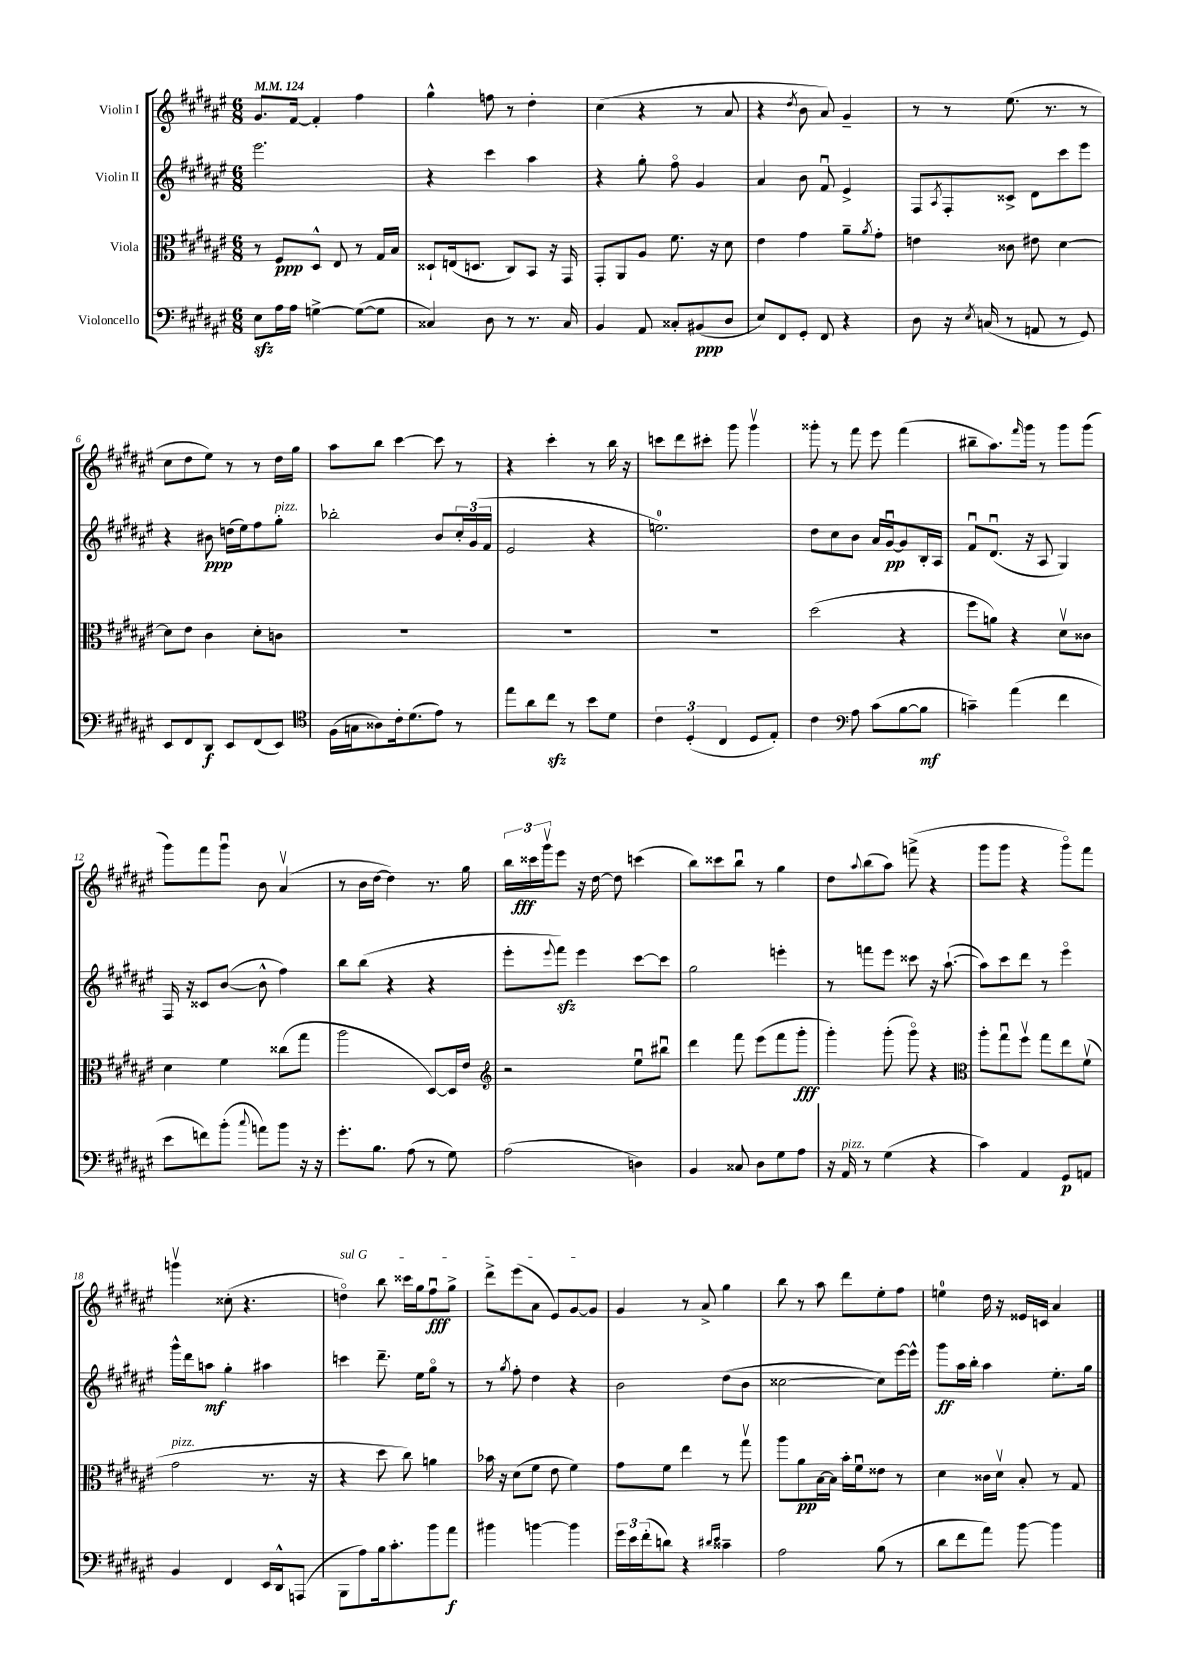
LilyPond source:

<<
\new StaffGroup <<
\new Staff = "s0" \with { instrumentName = "Violin I" } {
    \clef treble \key fis \major \numericTimeSignature \time 6/8 \tempo 4 = 124
    gis'8. fis'16~ fis'4-. fis''4 |
    gis''4-^ f''8 r8 dis''4-. |
    cis''4( r4 r8 ais'8 |
    r4 \acciaccatura { dis''8 } b'8 ais'8) gis'4-- |
    r8 r8 eis''8.( r8. r8 |
    cis''8 dis''8 eis''8) r8 r8 dis''16 gis''16 |
    ais''8 b''8 cis'''4~ cis'''8 r8 |
    r4 cis'''4-. r8 b''16 r16 |
    c'''8 dis'''8 cis'''8-. gis'''8 gis'''4\upbow |
    gisis'''8-. r8 fis'''8 eis'''8 fis'''4( |
    bis''8-- ais''8.) \grace { fis'''16 } gis'''16 r8 gis'''8 gis'''8( |
    gis'''8) fis'''8 gis'''8\downbow b'8 ais'4\upbow( |
    r8 b'16 dis''16~ dis''4) r8. gis''16 |
    \tuplet 3/2 { b''16 cisis'''16\fff gis'''16\upbow } eis'''8 r16 dis''16~ dis''8 c'''4( |
    b''8) cisis'''8 b''8\downbow r8 gis''4 |
    dis''8 \appoggiatura { ais''8 } b''8( ais''8) f'''8->( r4 |
    gis'''8 gis'''8 r4 gis'''8\flageolet) fis'''8 |
    g'''4\upbow cisis''8-.( r4. |
    \once \override TextSpanner.bound-details.left.text = \markup { \italic "sul G" } d''4\flageolet\startTextSpan) b''8 cisis'''16 gis''16 fis''8\downbow\fff gis''8-> |
    dis'''8-> eis'''8( ais'8 eis'8) gis'8~ gis'8\stopTextSpan |
    gis'4 r8 ais'8-> gis''4 |
    b''8 r8 ais''8 dis'''8 eis''8-. fis''8 |
    e''4-0 dis''16 r16 eisis'16 c'16 ais'4 \bar "|." |
}
\new Staff = "s1" \with { instrumentName = "Violin II" } {
    \clef treble \key fis \major \numericTimeSignature \time 6/8
    eis'''2. |
    r4 cis'''4 ais''4 |
    r4 gis''8-. fis''8\flageolet gis'4 |
    ais'4 b'8 fis'8\downbow eis'4-> |
    fis8 \acciaccatura { ais8 } fis8-. cisis'8-> dis'8 cis'''8 eis'''8 |
    r4 bis'8\ppp d''16( eis''16) fis''8 gis''8-.^\markup { \italic "pizz." } |
    bes''2-. b'8 \tuplet 3/2 { cis''16-. gis'16( fis'16 } |
    eis'2 r4 |
    e''2.-0) |
    dis''8 cis''8 b'8 ais'16 gis'16~\downbow\pp gis'8 b16-. ais16 |
    fis'8\downbow dis'8.\downbow( r16 ais8 gis4) |
    fis16 r16 cisis'8 b'8~( b'8-^ fis''4) |
    b''8 b''8( r4 r4 |
    eis'''8-. \appoggiatura { eis'''8 } fis'''8\sfz) eis'''4 cis'''8~ cis'''8 |
    gis''2 e'''4-. |
    r8 f'''8 eis'''8 cisis'''8 r16 ais''8.~-!( |
    ais''8) cis'''8 dis'''8 r8 eis'''4\flageolet |
    gis'''16-^ dis'''16 a''8\mf gis''4-. ais''4 |
    c'''4 dis'''8.-- eis''16 gis''8\flageolet r8 |
    r8 \acciaccatura { gis''8 } fis''8-. dis''4 r4 |
    b'2 dis''8( b'8 |
    cisis''2~ cisis''8) eis'''16~ eis'''16-^ |
    gis'''8\ff ais''16 b''16-. ais''4 eis''8.-. gis''16 \bar "|." |
}
\new Staff = "s2" \with { instrumentName = "Viola" } {
    \clef alto \key fis \major \numericTimeSignature \time 6/8
    r8 fis8\ppp dis8-^ eis8 r8 gis16 b16 |
    disis8-! e16( d8. cis8) b,8 r16 gis,16 |
    gis,8-. ais,8 ais8 fis'8. r16 dis'8 |
    eis'4 gis'4 ais'8-- \acciaccatura { ais'8 } gis'8-. |
    e'4 cisis'8 eis'8 dis'4~ |
    dis'8 eis'8 cis'4 dis'8-. c'8 |
    R2. |
    R2. |
    R2. |
    dis''2( r4 |
    fis''8 a'8) r4 dis'8\upbow cisis'8 |
    dis'4 fis'4 cisis''8( gis''8 |
    ais''2 dis8~) dis16 eis'16 |
    \clef treble r2 eis''8\downbow bis''8\downbow |
    dis'''4 fis'''8 eis'''8( fis'''8 gis'''8-.\fff |
    gis'''4-.) gis'''8-.( gis'''8\flageolet) r4 |
    \clef alto ais''8-. gis''8\downbow fis''8\upbow gis''8 eis''8 fis'8\upbow( |
    gis'2^\markup { \italic "pizz." } r8. r16 |
    r4 dis''8 cis''8) a'4 |
    bes'16 r16 dis'8( fis'8 eis'8 fis'4) |
    gis'8 fis'8 eis''4 r8 gis''8\upbow |
    ais''8 ais'8\pp b16~ b16 b'16-. fis'16\downbow eisis'8 r8 |
    dis'4 cisis'16 dis'16\upbow b8-. r8 gis8 \bar "|." |
}
\new Staff = "s3" \with { instrumentName = "Violoncello" } {
    \clef bass \key fis \major \numericTimeSignature \time 6/8
    eis8\sfz ais16 ais16 g4~-> g8~( g8 |
    cisis4) dis8 r8 r8. cisis16 |
    b,4 ais,8 cisis8-. bis,8\ppp( dis8 |
    eis8) fis,8 gis,8-. fis,8 r4 |
    dis8 r16 \acciaccatura { eis8 } c16( r8 a,8 r8 gis,8) |
    eis,8 fis,8 dis,8\f eis,8 fis,8( eis,8) |
    \clef tenor fis16( g16 aisis8) cis'16-. dis'8.( eis'8) r8 |
    eis''8 ais'8 cis''8\sfz r8 b'8 dis'8 |
    \tuplet 3/2 { cis'4 dis4-.( cis4 } dis8 eis8-.) |
    cis'4 \clef bass ais8 cis'8( b8~ b8\mf |
    c'4--) ais'4( fis'4 |
    eis'8 f'8) b'8-.( \appoggiatura { cis''8 } a'8) b'8 r16 r16 |
    gis'8.-. b8. ais8( r8 gis8) |
    ais2( d4) |
    b,4 cisis8 dis8 gis8 ais8 |
    r16 ais,16^\markup { \italic "pizz." } r8 gis4( r4 |
    cis'4) ais,4 gis,8\p a,8 |
    b,4 fis,4 eis,16 dis,16-^ a,,8( |
    b,,8 ais8) b16 cis'8.-. b'8 ais'8\f |
    bis'4 b'4~ b'4 |
    \tuplet 3/2 { gis'16 eis'16 fis'16-.( } d'8) r4 \grace { dis'16 eis'16 } cisis'4-- |
    ais2 b8( r8 |
    dis'8 fis'8 ais'8) b'8~ b'4 \bar "|." |
}
>>
>>
